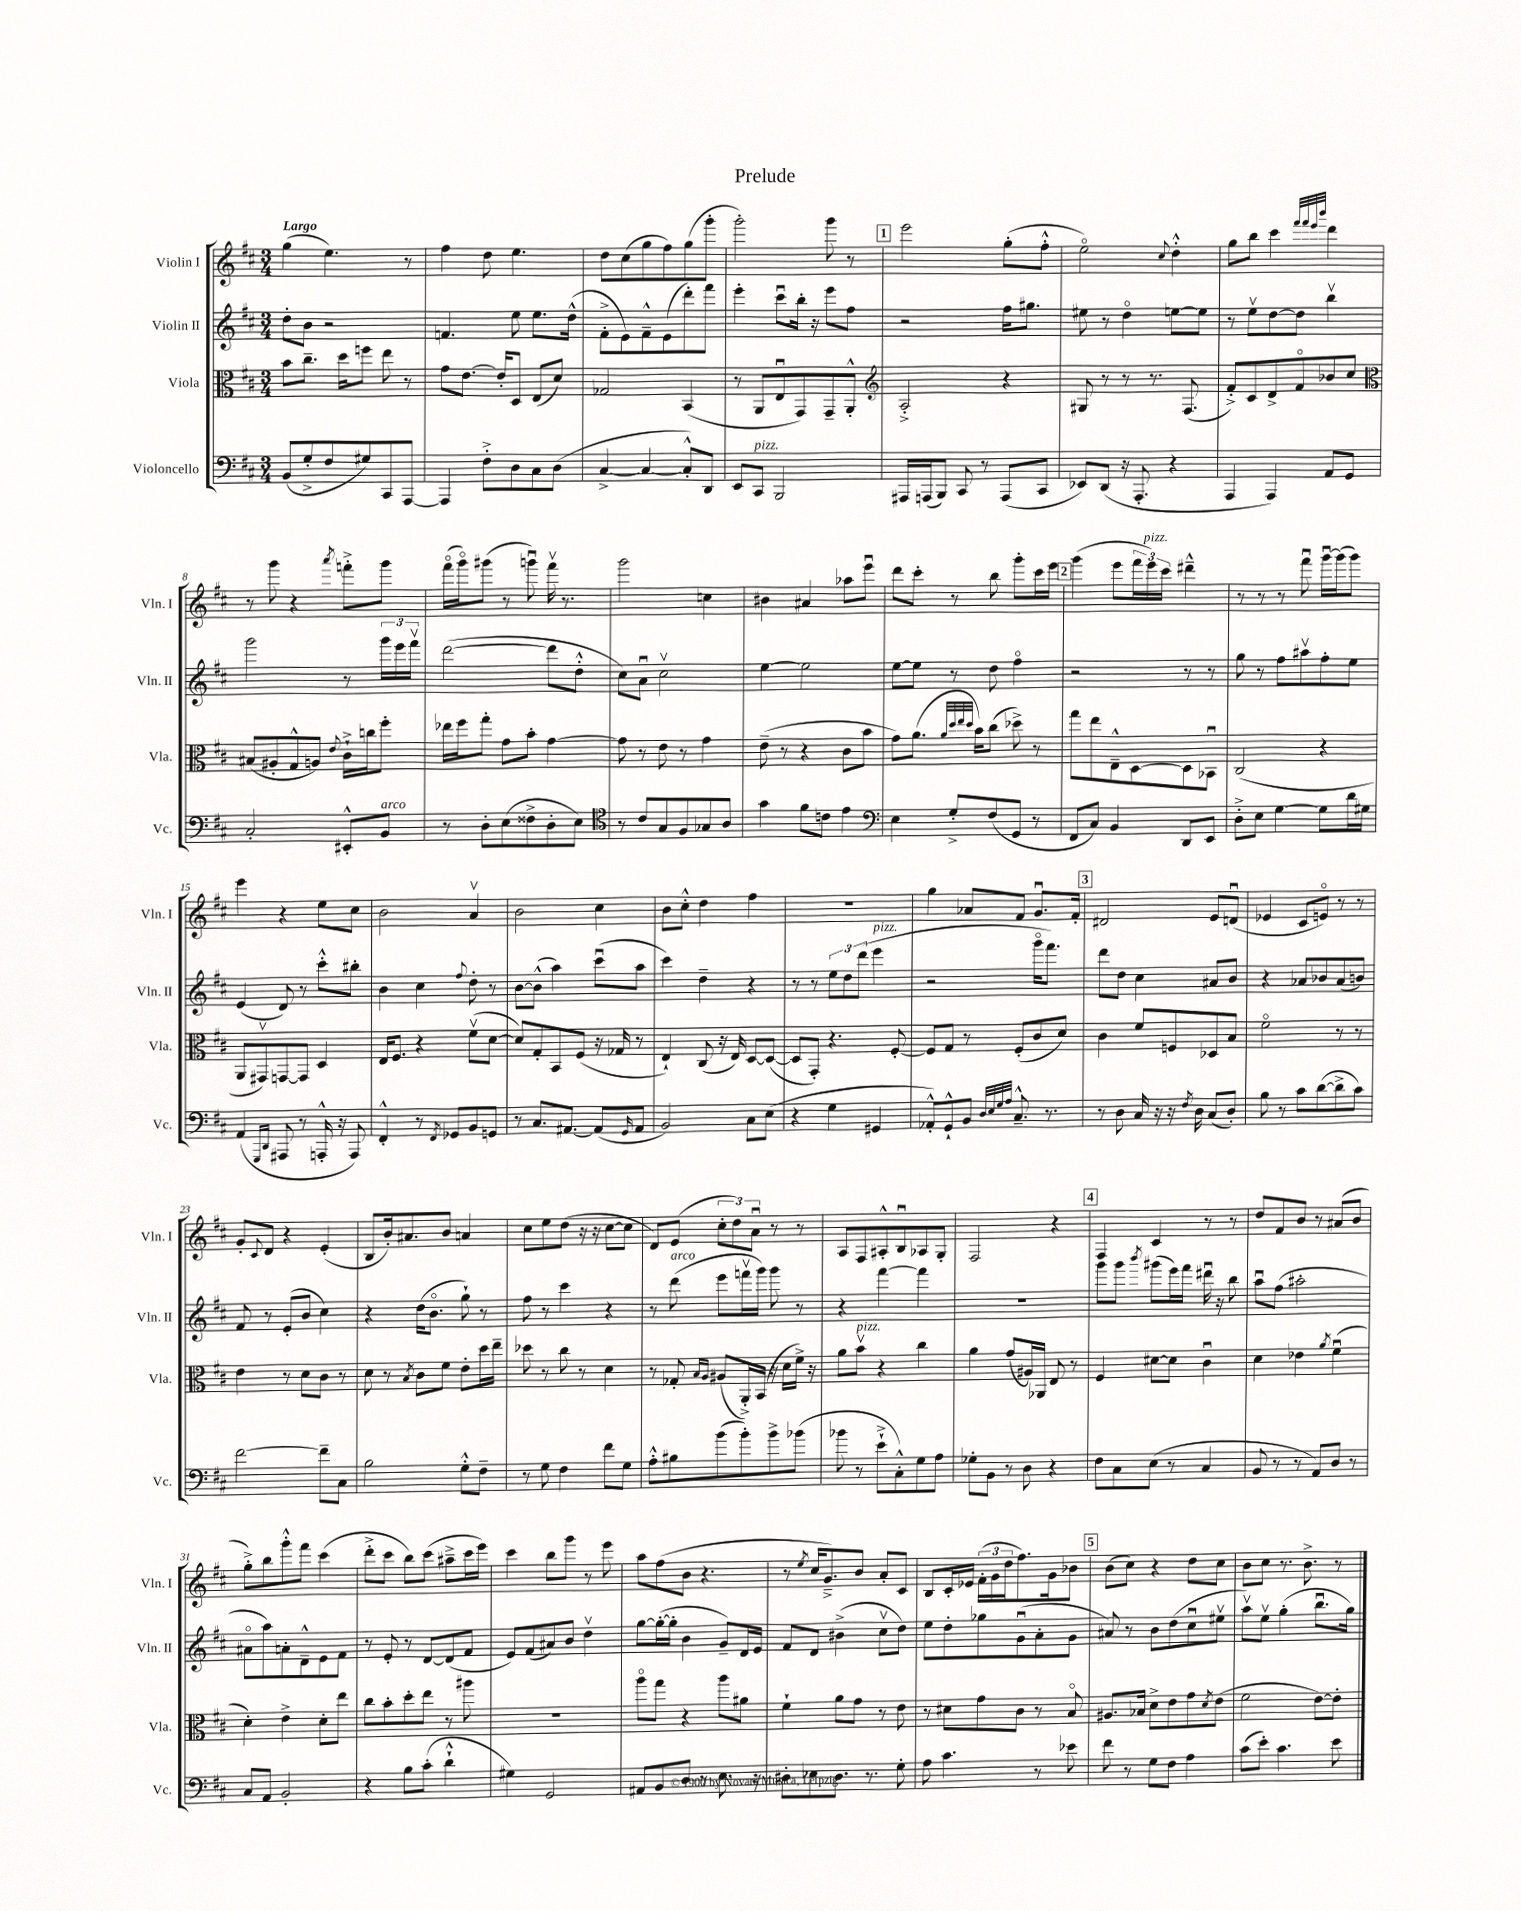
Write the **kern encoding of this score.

**kern	**kern	**kern	**kern
*part4	*part3	*part2	*part1
*staff4	*staff3	*staff2	*staff1
*I"Violoncello	*I"Viola	*I"Violin II	*I"Violin I
*I'Vc.	*I'Vla.	*I'Vln. II	*I'Vln. I
*clefF4	*clefC3	*clefG2	*clefG2
*k[f#c#]	*k[f#c#]	*k[f#c#]	*k[f#c#]
*M3/4	*M3/4	*M3/4	*M3/4
=1	=1	=1	=1
!	!	!	!LO:TX:a:B:t=Largo
(8BB/L	8b\L	8dd'\L	(4gg\
8G'^/	8.cc#~\J	8b\J	.
8F#/	.	2r	4.ee\)
.	16dd\KL	.	.
8G#X/)	8ffn\J	.	.
8CC#/	8ee\	.	.
[8AAA/J	8r	.	8r
=2	=2	=2	=2
4AAA/]	8g\L	4.fn/	4ff#\
.	[8.e\J	.	.
8F#'^\L	.	.	8dd\
.	16e'/KL]	.	.
8D\	8D/J	8ee\	4.ee\
8C#\	(8E/L	8.ee\L	.
(8D\J	8d/J)	.	.
.	.	(16dd^^\Jk	.
=3	=3	=3	=3
[4C#^/	2G-X/	8f#'^\L	8dd\L
.	.	8e\)	(8cc#\
4C#/_	.	8f#~^^\	8gg\
.	.	(8e\	8ff#\)
8C#'^^/L])	(4BB/	8ddd'\)	(8gg\
8DD/J	.	8fff#\J	8ggg'\J
=4	=4	=4	=4
8EE/L	8r	4eee'\	2ggg'\)
!LO:TX:a:i:t=pizz.	!	!	!
8CC#/J	8AA/L	.	.
2BBB/	8Eu/	8ccc#u\L	.
.	8GG/)	16bb'\Jk	.
.	.	16r	.
.	8GG~/	8eee\L	8ggg\
.	8AA'^^/J	8ff#\J	8r
!!LO:REH:place=s1:t=1
=5	=5	=5	=5
*	*clefG2	*	*
16AAA#X/LL	2A'^/	2r	2eee\
(16AAAn/J	.	.	.
8BBB/J)	.	.	.
8CC#/	.	.	.
8r	.	.	.
(8AAA/L	4r	16ff#\KL	(8gg'\L
.	.	8.gg#X\J	.
8CC#/J	.	.	8ff#'^^\J
=6	=6	=6	=6
8EE-X/L)	8G#X/	8ee#X\	2ee\)
(8DD/J	8r	8r	.
16r	8r	4dd\	.
8.AAA'/	.	.	.
.	8.r	.	.
.	.	.	8qqcc#/
4r	.	[8een\L	4dd'^^\
.	(8.F#/	.	.
.	.	8ee\J]	.
=7	=7	=7	=7
4AAA/	8f#'^/L)	8r	8gg\L
.	8c#/	8eev\L	8bb\J
4AAA/)	8d^/	[8dd\	4ccc#\
.	8f#/	8dd\J]	.
.	.	.	32qqfff#/LLL
.	.	.	32qqfff#/
.	.	.	32qqeee/
.	.	.	32qqbbb/JJJ
8AA/L	8b-X/	4bbv\	4ddd\
8GG/J	8cc#/J	.	.
!!LO:LB:g=z
=8	=8	=8	=8
*	*clefC3	*	*
2C#'/	(8B#X/L	2ggg\	8r
.	8A#X'/	.	8ggg\
.	8G^^/	.	4r
.	8An/J)	.	.
.	8qqe/	.	8qaaa/
8EE#X'^^/L	16c#`^\LL	8r	8fffn'^\L
.	16ccn\J	.	.
!LO:TX:a:i:t=arco	!	!	!
8BB/J	8ff#'\J	24ggg\LL	8ggg\J
.	.	24eee\	.
.	.	24fff#v\JJ	.
=9	=9	=9	=9
8r	16ee-X\LL	([2ddd\	(16fff#\LL
.	16ff#\J	.	16ggg\J)
8D'\L	8gg'\J	.	(8ggg#X\J
(8E\	8g\L	.	8r
8F##X^\	8b'\J	.	8gggnu\)
8D'\	[4g\	8ddd\L]	16fff#v\
.	.	.	8.r
8E\J)	.	8dd'^^\J	.
=10	=10	=10	=10
*clefC4	*	*	*
8r	8g\]	8cc#\L)	2ggg\
8c#/L	8r	8au\J	.
8G/	8e\	2cc#v\	.
8F#/	8r	.	.
8G-X/	4g\	.	4ccn\
8A/J	.	.	.
=11	=11	=11	=11
4g\	(8e~\	[4ee\	4b#X\
.	8r	.	.
8f#\L	4r	2ee\]	4a#X/
8cn\J	.	.	.
4e\	8c#\L	.	8aa-X\L
.	8b\J	.	8eeeu\J
=12	=12	=12	=12
*clefF4	*	*	*
4E\	8g\L)	[8ee\L	8ddd\L
.	(8.a\J	8ee\J]	8ccc#'\J
8G'^/L	.	8r	8r
.	32qqa/LLL	.	.
.	32qqdd/	.	.
.	32qqee/	.	.
.	32qqdd/JJJ	.	.
.	16b\KL)	.	.
(8F#/	(8cc#\J	8dd\	8bb\
8GG/J	8dd-X^\)	4ff#\	8ggg'\L
8r	8r	.	16ccc#\L
.	.	.	16eee\JJ
!!LO:REH:place=s1:t=2
=13	=13	=13	=13
8FF#/L	8gg\L	2r	(4ggg\
8C#/J)	8ee\	.	.
4BB/	8E~^^\	.	8eee\L
.	[8D\	.	24fff#\L
!	!	!	!LO:TX:a:i:t=pizz.
.	.	.	24eee\)
.	.	.	24ccc#\JJ
8DD/L	8D\]	8r	4ddd#X~^^\
8EE/J	8BB-Xu\J	8r	.
=14	=14	=14	=14
8D'^\L	(2C#/	8gg\	8r
8E\J	.	8r	8r
[4G\	.	8ff#\L	8r
.	.	8aa#Xv\	8fff#u\
8G\L]	4r	8ff#'\	[16gggu\LL
.	.	.	(16ggg\J]
16d\L	.	8ee\J	8ggg\J)
16G#X\JJ	.	.	.
!!LO:LB:g=z
=15	=15	=15	=15
(4AA/	8AA/L	(4e/	4eee\
.	8GG#Xv/)	.	.
16qqGGG/LL	.	.	.
16qqDD/JJ	.	.	.
8AAA#X/	[8GGn/	8d/)	4r
8r	8GG/J]	8r	.
16AAAn'^^/	4D/	8ccc#'^^\L	8ee\L
16r	.	.	.
8AAA/)	.	8bb#X'\J	8cc#\J
=16	=16	=16	=16
4FF#'^^/	16E/KL	4b\	2b\
.	8.F#/J	.	.
8r	4r	4cc#\	.
8qFF#/	.	.	.
8GG-X/L	.	.	.
.	.	8qqff#/	.
8BB/	(8f#v\L	8dd'\	4av/
8GGn/J	[8d\J	8r	.
=17	=17	=17	=17
8r	8d/L])	[8b\L	2b\
8.C#/L	8G'/	(8b^^\J]	.
.	8BB/	4aa\)	.
[8.AA#X/J	.	.	.
.	(8F#/J	.	.
(8AA#/L]	16r	(8ccc#u\L	4cc#\
.	16G-X/	.	.
16qqGG/	.	.	.
8AA#/J	8r	8aa\J	.
=18	=18	=18	=18
2BB/)	4E`/)	4ccc#\)	8b\L
.	.	.	8cc#'^^\J
.	(8C#/	4dd~\	4dd\
.	16r	.	.
.	16E/)	.	.
8C#\L	[8D/L	4r	4ff#\
(8E\J	(8D/J_	.	.
=19	=19	=19	=19
4r	8D/L]	8r	2.r
.	8GG'/J)	8r	.
4G\	4.r	12ee\L	.
.	.	12dd\	.
.	.	(12ddd\J	.
!	!	!LO:TX:a:i:t=pizz.	!
4GG#X/	.	4eee\	.
.	[8F#'/	.	.
=20	=20	=20	=20
8AA-X'^^/L)	8F#/L]	2r	4gg\
8GG`^^/	8G/J	.	.
8BB/J	8r	.	8a-X/L
32qqD/LLL	.	.	.
32qqE/	.	.	.
32qqG/	.	.	.
32qqA/JJJ	.	.	.
8.C#~^^/	(8F#'/L	.	8f#/J
.	8c#/	16ggg\KL	8.gu/L
8.r	.	8.fff#\J)	.
.	8d/J)	.	.
.	.	.	16f#'/Jk
!!LO:REH:place=s1:t=3
=21	=21	=21	=21
8r	4c#\	8ddd\L	2d#X/
8D\	.	8dd\J	.
16C#/	8f#/L	4cc#\	.
16r	.	.	.
16r	8Fn/	.	.
8qF#/	.	.	.
16D\	.	.	.
(8C#/L	8D-X/	8a#X/L	8e/L
8D'/J)	8B/J	8b/J	(8dnu/J
=22	=22	=22	=22
8B\	2f#\	4r	4e-X/
8r	.	.	.
8c#\L	.	8a-X/L	8c#/L
([8d\	.	8b-X/	8en/J)
8d^\]	8r	(8a-/	8r
8c#\J)	8r	8bn/J)	8r
!!LO:LB:g=z
=23	=23	=23	=23
[2f#\	4e\	8f#/	8g'/L
.	.	.	8qqc#/
.	.	8r	8d/J
.	8r	(8e'/L	4r
.	8d\L	8b/J	.
8f#~\L]	8c#\J	4cc#\)	(4e'/
8C#\J	8r	.	.
=24	=24	=24	=24
2B\	8d\	4r	8B/L
.	8r	.	16b'/k)
.	.	.	8.a#X/
.	8qB/	.	.
.	8c#\L	(16dd\KL	.
.	.	8.b\J	.
.	8f#\J	.	8b/J
8G'^^\L	8e'\L	8gg`\)	4an/
8F#~\J	16dd\L	8r	.
.	16ee~\JJ	.	.
=25	=25	=25	=25
8r	8dd-X\	8ff#\	8cc#\L
8G\	8r	8r	8ee\
4F#\	8cc#\	4ccc#\	(8dd\J
.	8r	.	16r
.	.	.	16r
8f#\L	4d\	4r	[8cc#\L
8G\J	.	.	8cc#\J]
=26	=26	=26	=26
8A'^^\L	8r	8r	8d/L)
!	!	!LO:TX:a:i:t=arco	!
8B#X\	8G-X'/	(8ddd\	(8e/J
.	16qqB/LL	.	.
.	16qqA/JJ	.	.
(8b\	(8A#X/L	8eee\L	12cc#'\L
.	.	.	12dd\)
8b'\)	16AA'^/L)	16fffnv\L	.
.	.	.	12au\J
.	(16BB/JJ	16ggg\JJ)	.
8b^\	16r	8ggg\	8r
.	16d\LL	.	.
(8b-X\J	16f#^\JJ)	8r	8r
.	16r	.	.
=27	=27	=27	=27
8b-X\	8a\L	4r	8A/L
!	!LO:TX:a:i:t=pizz.	!	!
8r	8bv\J	.	8F#/
8e`^\L	4r	[4fff#\	8A#X'^^/
8C#'^^\)	.	.	8Bu/
8G\	4cc#\	4fff#\]	8A-X/
8A\J	.	.	8G'/J
=28	=28	=28	=28
8G-X'\L	4a\	2.r	2F#/
8BB\J	.	.	.
8r	(8g/L	.	.
8D\	16A#X/L)	.	.
.	16AA-X/JJ	.	.
4r	8E/	.	4r
.	8r	.	.
!!LO:REH:place=s1:t=4
=29	=29	=29	=29
8F#\L	4F#/	8ggg\L	4F#/
8C#\	.	8ggg\J	.
.	.	8qbbb/	.
(8E\J	[8d#X\L	(8ggg#X\L	4c#/
8r	8d#\J]	16eee\L)	.
.	.	16fff#\JJ	.
4C#/	4c#u\	16ddd#Xu\	8r
.	.	16r	.
.	.	8bb\	8r
=30	=30	=30	=30
8BB/	4d\	8aau\L	8dd/L
8r	.	(8ff#\J	8f#/
8r	4e-X\	2aa#X'\	8b/J
8AA/L)	.	.	8r
.	8qa/	.	.
8D/J	(4f#u\	.	(8a#X/L
8r	.	.	8b/J
!!LO:LB:g=z
=31	=31	=31	=31
8C#/L	4d'\)	8a#X\L	8gg'^\L)
8AA/J	.	8aa\)	8bb\
2BB'/	4e^\	8an'\	8ggg'^^\
.	.	8d~^^\	8fff#\J
.	8d'\L	8e\	(4ccc#\
.	8ee\J	8f#\J	.
=32	=32	=32	=32
4r	8cc#\L	8r	8ddd'^\L
.	8b'\	8e'/	8ccc#\J
8B\L	8dd'\	8r	8bb\L)
(8c#'\J	8ee\J	[8d/L	(8ccc#\J
4d`^^\	8r	(8d/]	8aa#X~^\L
.	8aa#X\	8f#/J	16ccc#\L
.	.	.	16eee\JJ)
=33	=33	=33	=33
4G#X\)	2.r	8e/L)	4ccc#\
.	.	(8f#/	.
2GG/	.	8a#X/)	8bb\L
.	.	8b/J	8ggg\J
.	.	4ddv\	8r
.	.	.	8eee\
=34	=34	=34	=34
8AA#X/L	8aa\L	[8gg\L	8aa\L
8BB/	8gg\J	(16gg'\L_	(8ff#\
.	.	16gg'\JJ]	.
8D/J	4r	4b\	8b\J
8r	.	.	4.r
8.E\	8aa\L	8g~/L)	.
.	8a#X\J	16d/L	.
16r	.	16e/JJ	.
=35	=35	=35	=35
8D#X'\L	4f#`\	8f#/L	8r
.	.	.	8qee/
8E-X\	.	8d/J	16cc#/KL
.	.	.	8.g~^/)
8.D#\J	8a\L	(4b#X^\	.
.	8g\J	.	8b/J
8.r	.	.	.
.	8r	8cc#v\L	8a'/L
8G'\	8e\	8dd\J)	8c#/J
=36	=36	=36	=36
8A\	8r	8ee\L	8B/L
4.c#\	8d#X\L	8dd'\	16c#'/L
.	.	.	16e-X/JJ
.	8g\	8gg-X\	(24f#'\LL
.	.	.	24g\
.	.	.	24dd\J
.	8c#\J	(8gu\	8.ff#\)
8r	8r	8a'\	.
.	.	.	16g\k
8e-X\	8B/	8g\J	8b-X\J
!!LO:REH:place=s1:t=5
=37	=37	=37	=37
8f#\	8.A#X/L	8a#X/)	(8b\L
8r	.	8r	8cc#\J)
.	16B-X/Jk	.	.
8G\L	8d^\L	8b\L	4r
8F#\J	8e\	(8dd\	.
4A\	8g\	8cc#u\	8dd\L
.	8qd/	.	.
.	(8e\J	8ee#Xv\J	8cc#\J
=38	=38	=38	=38
(8c#\L	2f#\	8aav\L)	8b\L
8e'\J)	.	8eev\J	8cc#\J
4.c#\	.	(4gg'\	8.r
.	.	.	8.b^\
.	[8e\L)	8.bbu\L	.
8e\	8e'\J]	.	8r
.	.	16gg\Jk)	.
==	==	==	==
*-	*-	*-	*-
